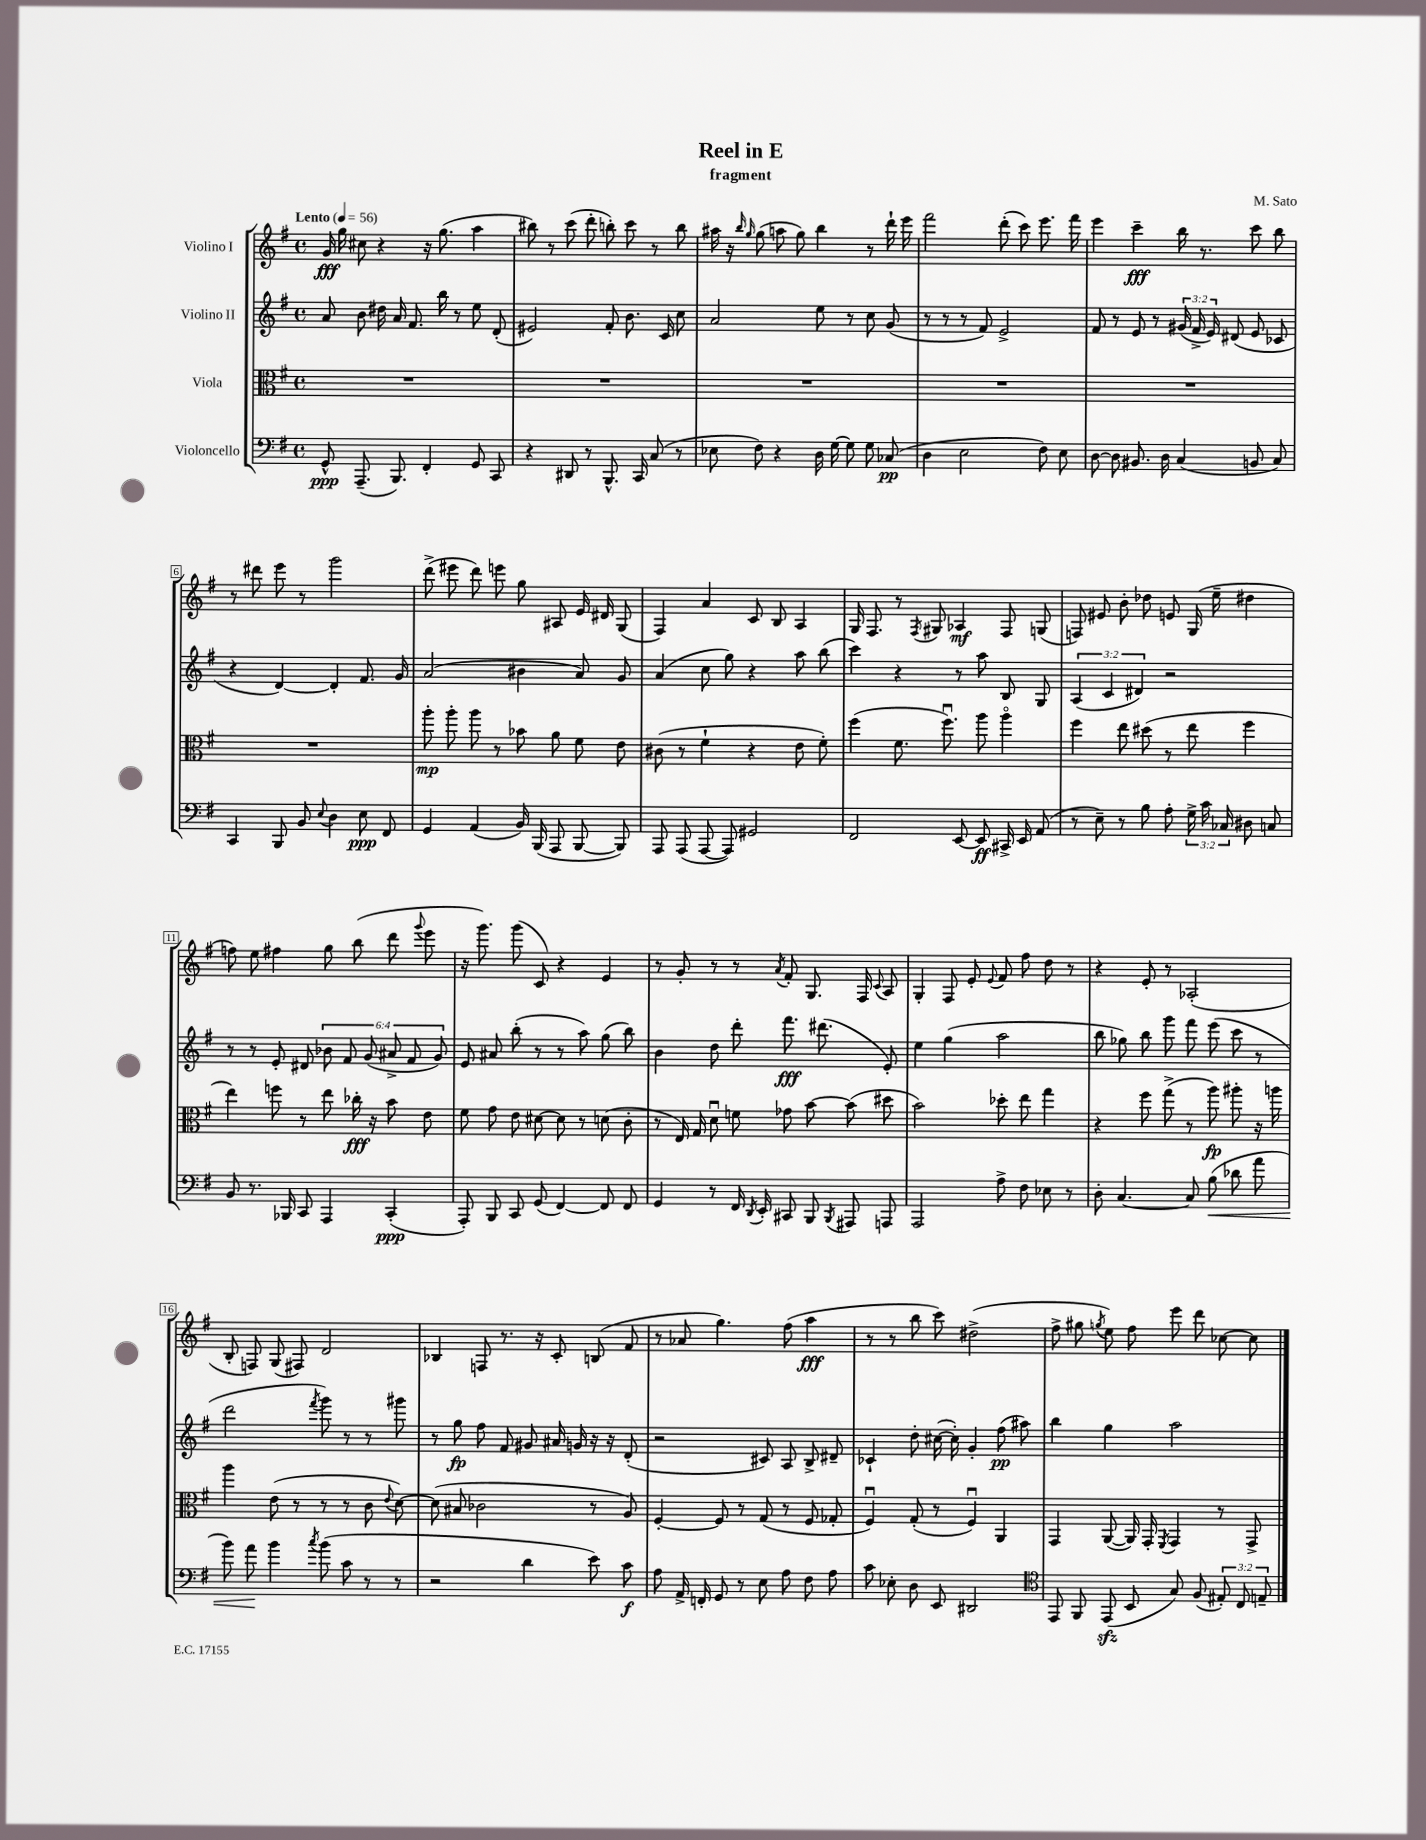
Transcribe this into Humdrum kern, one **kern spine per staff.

**kern	**kern	**kern	**kern
*staff4	*staff3	*staff2	*staff1
*clefF4	*clefC3	*clefG2	*clefG2
*k[f#]	*k[f#]	*k[f#]	*k[f#]
*M4/4	*M4/4	*M4/4	*M4/4
*met(c)	*met(c)	*met(c)	*met(c)
*MM56	*MM56	*MM56	*MM56
8GG^^	1r	8a	16g
.	.	.	16gg
(8.AAA~	.	8b	8cc#
.	.	16dd#	4r
8.BBB)	.	16a	.
.	.	8.f#	.
4FF#'	.	.	16r
.	.	16bb	(8.gg
.	.	8r	.
8GG	.	8ee	4aa
8CC	.	(8d'	.
=	=	=	=
4r	1r	2e#)	8bb#)
.	.	.	8r
8DD#	.	.	(8ccc
8r	.	.	8ddd'
8.BBB^^	.	8f#'	8bb')
.	.	8.b	8ccc
16CC	.	.	.
(8C	.	.	8r
.	.	16c	.
8r	.	8cc	8bb
=	=	=	=
8E-	1r	2a	16aa#
.	.	.	16r
.	.	.	16qqbb
.	.	.	16qqgg
8F#)	.	.	(8gg
4r	.	.	8aa
.	.	.	8gg)
16D	.	8ee	4bb
[16G	.	.	.
8G]	.	8r	.
8G	.	8cc	8r
(8C-	.	(8g	16ddd`
.	.	.	16eee
=	=	=	=
4D	1r	8r	2fff#
.	.	8r	.
2E	.	8r	.
.	.	8f#)	.
.	.	2e^	(8ddd'
.	.	.	8ccc)
8F#)	.	.	8.eee
8E	.	.	.
.	.	.	16fff#
=	=	=	=
[8D	1r	8f#	4eee
8D]	.	8r	.
8.BB#	.	8e	4ccc~
.	.	8r	.
16D	.	.	.
(4C	.	(24g#	16bb
.	.	24f#^	.
.	.	.	8.r
.	.	24e)	.
.	.	(8d#	.
8BB	.	8e	8ccc
8C)	.	8c-	8bb
=	=	=	=
4CC	1r	4r	8r
.	.	.	8ddd#
8BBB	.	[4d)	8eee
8BB	.	.	8r
8qqE	.	.	.
4D	.	4d']	2ggg
8E	.	8.f#	.
8FF#	.	.	.
.	.	16g	.
=	=	=	=
4GG	8aa'	(2a	(8ddd^
.	8aa'	.	8eee#
(4AA	8aa	.	8ddd)
.	8r	.	8eee
16BB)	8b-	4b#	8gg
(16BBB	.	.	.
8AAA	8a	.	8A#
[8BBB	8f#	8a)	16e
.	.	.	16d#
8BBB])	8e	8g	(8G
=	=	=	=
8AAA	(8c#	(4a	4F#)
(8AAA	8r	.	.
[8AAA	4f#`	8cc	4a
8AAA])	.	8gg)	.
2GG#	4r	4r	8c
.	.	.	8B
.	8e	8aa	4A
.	8f#')	(8bb	.
=	=	=	=
2FF#	(4ff#	4ccc)	16G
.	.	.	8.F#
.	8.f#	4r	8r
.	.	.	8qF#
.	.	.	8G#
.	8.ff#u)	.	.
[8EE	.	8r	4A-
8EE]	8aa	8aa	.
16CC#^	4aao	8B	8F#
16EE	.	.	.
(8AA	.	8G	(8G
=	=	=	=
8r	4ff#	(6A	8F)
8E~)	.	.	8e#
.	.	6c	.
8r	8ee	.	8b'
.	.	6d#)	.
8B	(8dd#	.	8dd-
8A'	8r	2r	8e
24G^	8ee	.	(16G
24c	.	.	.
.	.	.	16ee~
24C-	.	.	.
8D#	4ff#	.	4dd#
8C	.	.	.
=	=	=	=
8BB	4ee)	8r	8ff)
8.r	.	8r	8ee
.	8ff	8e'	4ff#
16BBB-	.	.	.
8CC	8r	8d#	.
4AAA	8ee	12b-	8gg
.	.	12f#	.
.	16cc-'	.	(8bb
.	.	(12g	.
.	16r	.	.
(4CC'	8b	12a#^	8ddd
.	.	12f#	.
.	.	.	8qqggg
.	8e	.	8eee
.	.	12g)	.
=	=	=	=
8AAA')	8f#	8e	16r
.	.	.	8.ggg)
8BBB	8g	8a#	.
8CC	8e	(8bb'	(8ggg
(8GG	[8d#	8r	8c)
[4FF#)	8d#]	8r	4r
.	8r	8aa)	.
8FF#]	(8d	(8gg	4e
8FF#	8c'	8bb)	.
=	=	=	=
4GG	8r	4b	8r
.	16E)	.	8g'
.	16G	.	.
8r	8du	8dd	8r
16FF#	8f	8ddd'	8r
8qDD	.	.	.
16EE'	.	.	.
.	.	.	8qa
8CC#	8g-	8.fff#	8f#'
8BBB	[8b	.	8.G
.	.	(8.ddd#	.
8qBBB	.	.	.
8AAA#	(8b]	.	.
.	.	.	16F#
.	.	.	8qqc
8AAA	8dd#	8e')	8A
=	=	=	=
2AAA	2b)	4ee	4G'
.	.	(4gg	8F#
.	.	.	8e'
.	.	.	8qqe
8A^	8dd-'	2aa	8f#
8F#	8ee	.	8ff#
8E-	4gg	.	8dd
8r	.	.	8r
=	=	=	=
8D'	4r	8bb	4r
[4.C	.	8gg-)	.
.	8ff#	8bb	8e'
.	(8gg^	8ggg	8r
8C]	8r	8fff#	(2A-'
(8B	8aa)	(8eee	.
8d-	8aa#'	8ccc	.
8a	16r	8r	.
.	16aa	.	.
=	=	=	=
8b)	4aa	2ddd	8B'
8a	.	.	8F)
4b	(8e	.	(8G
.	8r	.	8F#)
8qcc	.	8qfff#	.
(8b	8r	8ggg)	2d
8c	8r	8r	.
8r	8c	8r	.
.	8qqe	.	.
8r	[8d)	8ggg#	.
=	=	=	=
2r	(8d]	8r	4B-
.	8B#	8gg	.
.	2c-	8ff#	8F
.	.	8f#	8.r
4d	.	8g#	.
.	.	.	16r
.	.	16a#	8c'
.	.	16g	.
8e)	8r	16r	(8B
.	.	16r	.
8c	8A)	(8d'	8f#
=	=	=	=
8A	[4F#'	2r	8r
16AA^	.	.	8a-
16FF'	.	.	.
8GG	8F#]	.	4.gg)
8r	8r	.	.
8E	(8G	8c#)	.
8A	8r	8A	(8ff#
8F#	8F#	8B^	4aa
8A	8G-'	8d#~	.
=	=	=	=
8c	4F#u)	4c-`	8r
8E-'	.	.	8r
8D	(8G'	8dd'	8bb
8EE	8r	([16cc#	8ccc)
.	.	16cc#'])	.
2DD#	4F#u)	4g'	(2dd#^
.	4AA	(8ff#	.
.	.	8aa#)	.
=	=	=	=
*clefC4	*	*	*
8EE	4GG	4bb	8ff#^
8FF#	.	.	8gg#
.	.	.	8qgg
(8EE	([8AA	4gg	8ee)
8BB	16AA])	.	8ff#
.	16GG'	.	.
.	8qFF#	.	.
8G)	4GG	2aa	8eee
(8F#	.	.	8ddd
12E#')	8r	.	[8cc-
12C	.	.	.
.	8GG^	.	8cc-]
12E~	.	.	.
==	==	==	==
*-	*-	*-	*-
